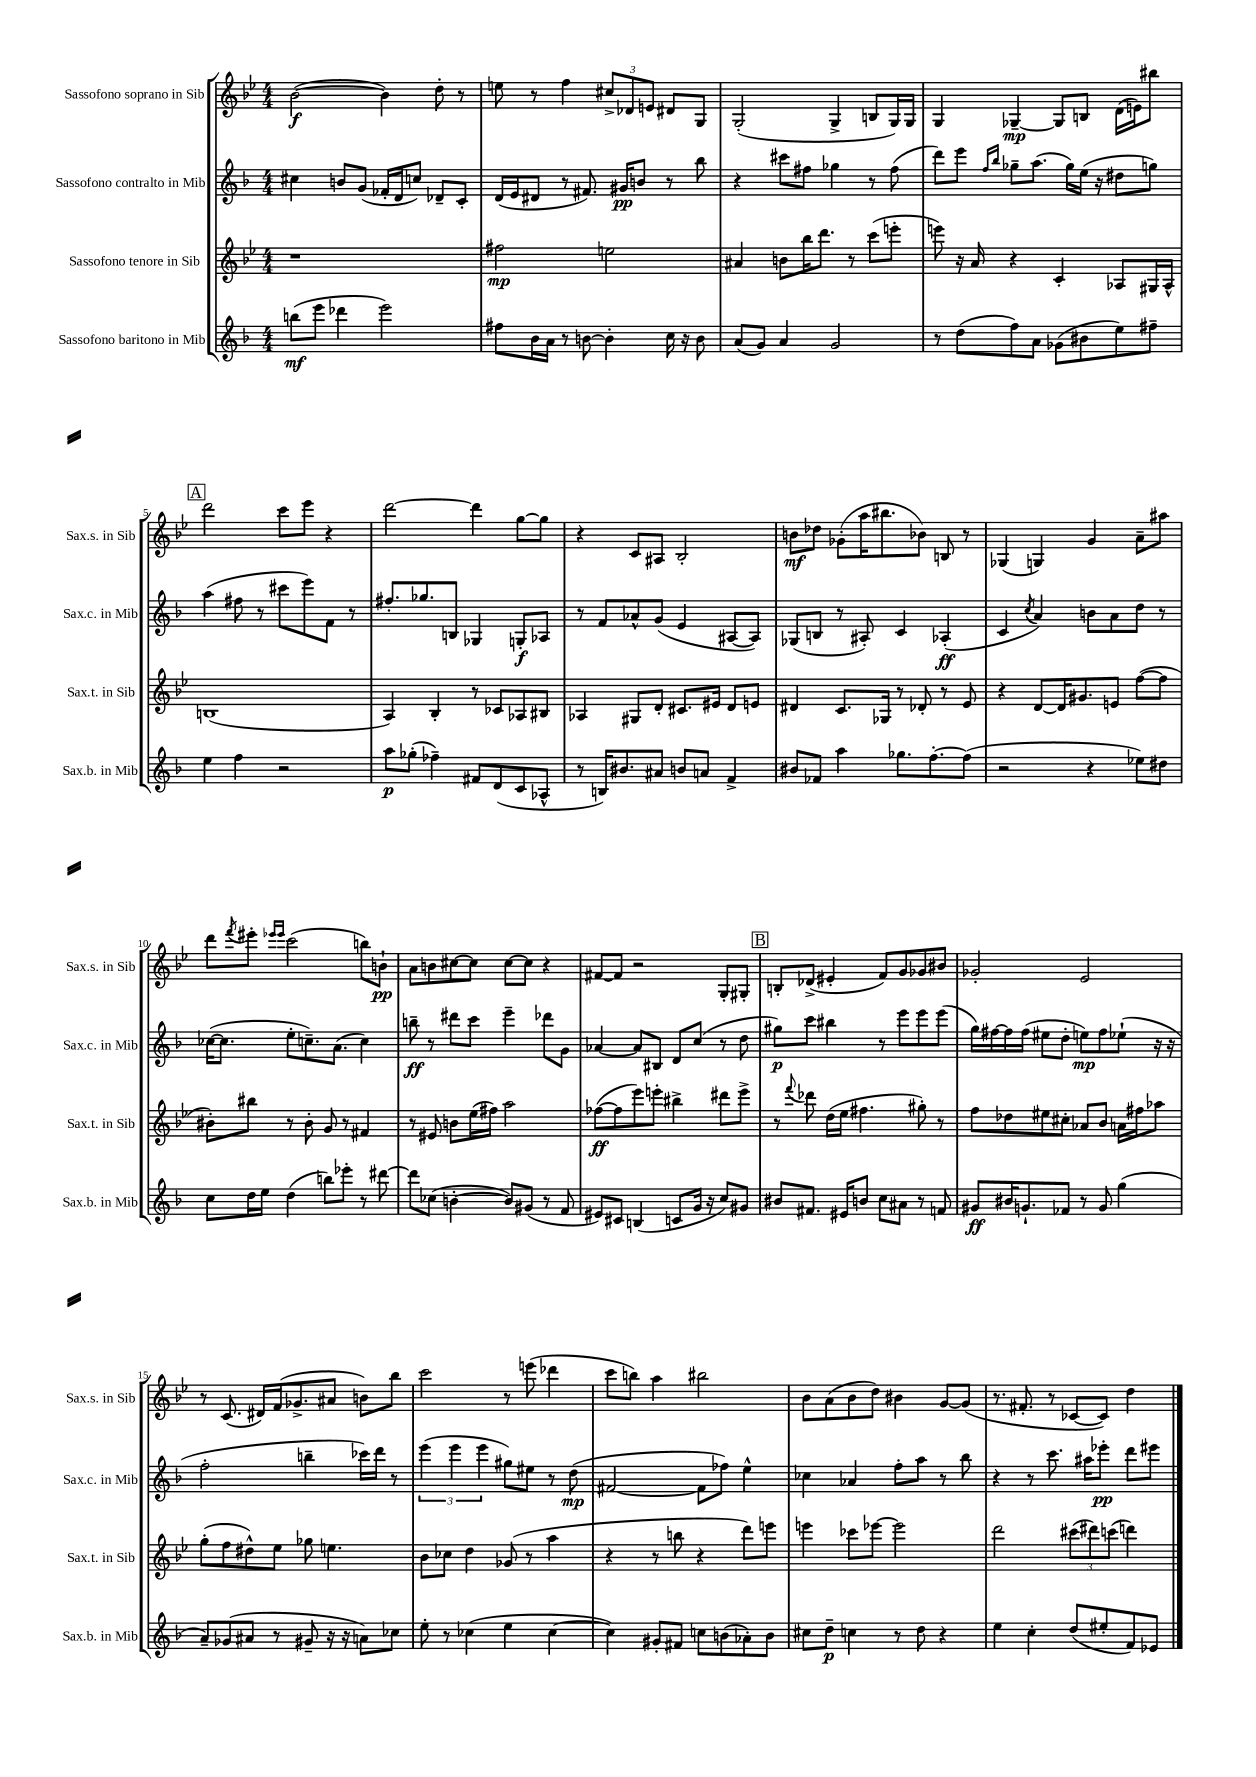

**kern	**kern	**kern	**kern
*staff4	*staff3	*staff2	*staff1
*clefG2	*clefG2	*clefG2	*clefG2
*k[b-]	*k[b-e-]	*k[b-]	*k[b-e-]
*M4/4	*M4/4	*M4/4	*M4/4
(8bb	1r	4cc#	([2b-
8eee	.	.	.
4ddd-	.	8b	.
.	.	(8g	.
2eee)	.	16f-'	4b-])
.	.	16d	.
.	.	8cc)	.
.	.	8d-~	8dd'
.	.	8c'	8r
=	=	=	=
8ff#	2ff#	(16d	8ee
.	.	16e	.
16b-	.	8d#	8r
16a	.	.	.
8r	.	8r	4ff
[8b	.	8.f#)	.
4b']	2ee	.	12cc#^
.	.	16g#	.
.	.	.	12d-
.	.	8b	.
.	.	.	12e
16cc	.	8r	8d#
16r	.	.	.
8b	.	8bb-	8G
=	=	=	=
(8a	4a#	4r	(2G'
8g)	.	.	.
4a	8b	8ccc#	.
.	16bb-	8ff#	.
.	8.ddd	.	.
2g	.	4gg-	4G^
.	8r	.	.
.	(8ccc	8r	8B
.	8eee'	(8ff#	16G)
.	.	.	16G
=	=	=	=
8r	8eee)	8ddd)	4G
(8dd	16r	8eee	.
.	16a	.	.
.	.	16qqff	.
.	.	16qqbb-	.
8ff)	4r	8gg-~	[4G-~
8a	.	(8.aa	.
(8g-	4c'	.	8G-]
.	.	16gg-)	.
8b#	.	(16ee	8B
.	.	16r	.
8ee)	8A-	8dd#	(16d
.	.	.	16e)
8ff#~	16G#	8gg)	8bb#
.	16A-^^	.	.
=	=	=	=
4ee	(1B	(4aa	2ddd
4ff	.	8ff#	.
.	.	8r	.
2r	.	8ccc#	8ccc
.	.	8eee)	8eee-
.	.	8f	4r
.	.	8r	.
=	=	=	=
8aa	4A)	8.ff#'	[2ddd
(8gg-'	.	.	.
.	.	8.gg-	.
4ff-~)	4B-'	.	.
.	.	8B	.
8f#	8r	4G-	4ddd]
(8d	8c-	.	.
8c	8A-	8G'	[8gg
8A-^^	8B#	8A-	8gg]
=	=	=	=
8r	4A-	8r	4r
16B)	.	8f	.
8.b#	.	.	.
.	8G#	8a-^^	8c
8a#	8d'	(8g	8A#
8b	8.c#	4e	2B-'
8a	.	.	.
.	16e#	.	.
4f^	8d	[8A#	.
.	8e	8A#])	.
=	=	=	=
8b#	4d#	(8G-	8b
8f-	.	8B	8dd-
4aa	8.c	8r	(8g-'
.	.	8A#')	16aa
.	16G-	.	8.bb#
8.gg-	8r	4c	.
.	8d-'	.	8b-)
[8.ff'	.	.	.
.	8r	(4A-'	8B
(8ff]	8e-	.	8r
=	=	=	=
2r	4r	4c	(4G-
.	.	8qcc	.
.	[8d	4a)	4G)
.	16d]	.	.
.	8.g#	.	.
4r	.	8b	4g
.	8e	8a	.
8ee-)	([8ff	8dd	8a~
8dd#	8ff]	8r	8aa#
=	=	=	=
8cc	8b#')	([16cc-	8ddd
.	.	8.cc-]	.
.	.	.	8qfff
16dd	8bb#	.	8eee#'
16ee	.	.	.
.	.	.	16qqeee-
.	.	.	16qqeee-
(4dd	8r	8ee'	(2ccc
.	8b#'	8.cc~)	.
8bb)	8g	.	.
.	.	(8.a	.
8eee-'	8r	.	.
8r	4f#	4cc)	8bb)
[8ddd#	.	.	8b`
=	=	=	=
8ddd#]	8r	8bb~	8a
(8cc-	8e#	8r	8b
[4b'	8b	8ddd#	[8cc#
.	(16ee-	8ccc	8cc#]
.	16ff#)	.	.
8b])	2aa	4eee~	[8cc#
(8g#	.	.	8cc#]
8r	.	8ddd-	4r
8f	.	8g	.
=	=	=	=
8e#)	([8ff-	[4a-	[8f#
8c#	8ff-]	.	8f#]
(4B	8eee-)	8a-]	2r
.	8eee'	8B#	.
8c	4bb#^	8d	.
16g	.	(8cc	.
16r	.	.	.
8cc)	8ddd#	8r	8G'
8g#	8eee^	8dd	8G#'
=	=	=	=
8b#	8r	8gg#)	8B'
.	8qqfff	.	.
8.f#	8ddd-	8ccc	(8d-^
.	(16dd	4bb#	4e#'
16e#	16ee-	.	.
8b	4.ff#	.	.
8cc	.	8r	8f)
8a#	.	8eee	8g
8r	8gg#')	8eee	8g-
8f	8r	(8eee	8b#
=	=	=	=
8g#	8ff	16gg)	2g-'
.	.	[16ff#	.
16b#	8dd-	16ff#]	.
8.g`	.	(16ff#	.
.	8ee#	8ee#	.
8f-	8cc#'	8dd'	.
8r	8a-	8ee)	2e-
8g	8b-	8ff#	.
(4gg	16a	(8ee-`	.
.	16ff#	.	.
.	8aa-	16r	.
.	.	16r	.
=	=	=	=
8a~)	(8gg'	2ff'	8r
(8g-	8ff	.	(8.c
8a#	8dd#^^)	.	.
.	.	.	16d#)
8r	8ee-	.	(16f
.	.	.	8.g-^
8g#~	8gg-	4bb~	.
16r	4.ee	.	8a#
16r	.	.	.
8a)	.	16ccc-)	8b)
.	.	16ddd	.
8cc-	.	8r	8bb-
=	=	=	=
8ee'	8b-	(6eee	2ccc
8r	8cc-	.	.
.	.	6eee	.
(4cc-	4dd	.	.
.	.	6eee	.
4ee	(8g-	8gg#)	8r
.	8r	8ee#	(8eee
[4cc-	4aa	8r	4ddd-
.	.	(8dd	.
=	=	=	=
4cc-])	4r	[2f#	8ccc
.	.	.	8bb)
8g#'	8r	.	4aa
8f#	8bb	.	.
8cc	4r	8f#]	2bb#
(8b	.	8ff-)	.
8a-')	8ddd)	4ee^^	.
8b	8eee	.	.
=	=	=	=
8cc#	4eee	4cc-	8b-
8dd~	.	.	(8a
4cc	8ccc-	4a-	8b-
.	[8eee-	.	8dd)
8r	2eee-]	8ff'	4b#
8dd	.	8aa	.
4r	.	8r	[8g
.	.	8bb-	(8g]
=	=	=	=
4ee	2ddd	4r	8.r
.	.	.	8.f#'
4cc'	.	8r	.
.	.	8.ccc	8r
(8dd	(12ccc#	.	[8c-
.	.	16aa#	.
.	12ddd#)	.	.
8ee#'	.	8eee-'	8c-])
.	(12ccc	.	.
8f)	4ddd)	8ddd	4dd
8e-	.	8eee#	.
==	==	==	==
*-	*-	*-	*-
